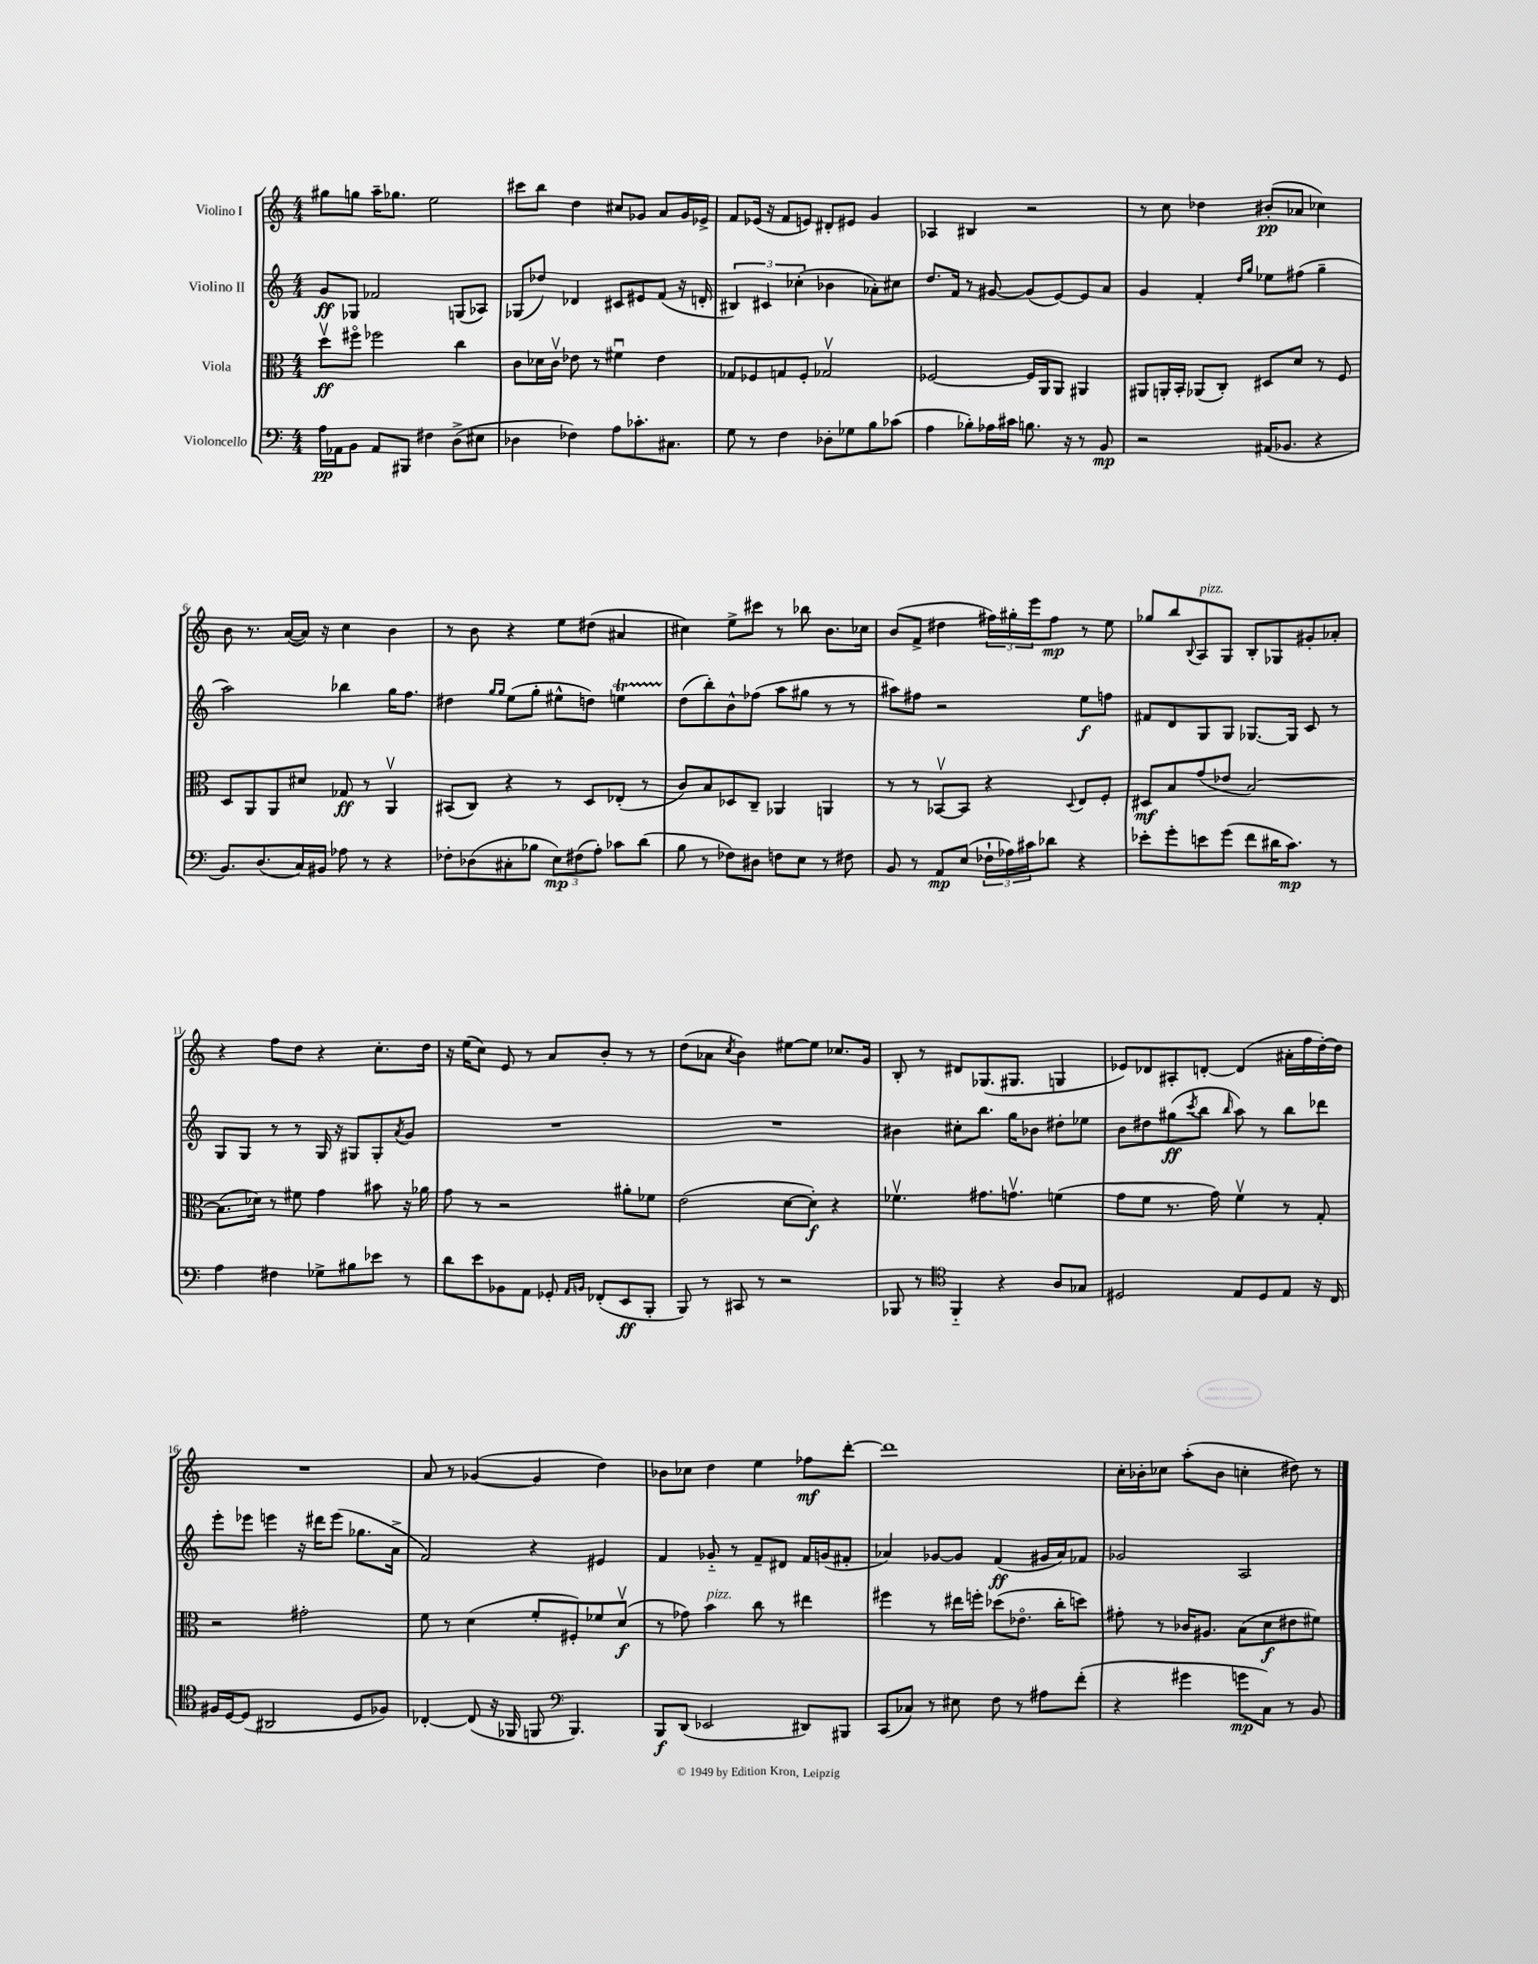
<<
\new StaffGroup <<
\new Staff = "s0" \with { instrumentName = "Violino I" } {
    \clef treble \key c \major \numericTimeSignature \time 4/4
    gis''8 g''8 a''16-- ges''8. e''2 |
    cis'''8 b''8 d''4 cis''8 ges'8 a'8 ges'16 ees'16-> |
    f'8 ees'16( r16 f'8 e'8) dis'8-. eis'8 g'4 |
    aes4 bis4 r2 |
    r8 c''8 des''4 bis'8-.\pp( aes'8 ces''4) |
    b'8 r8. a'16~( a'16) r16 c''4 b'4 |
    r8 b'8 r4 e''8 dis''8( ais'4 |
    cis''4) e''8-> cis'''8 r8 bes''8 b'8. ces''16 |
    b'8( f'8-> dis''4 \tuplet 3/2 { fis''16) gis''16-. e'''16 } fis''8\mp r8 e''8 |
    ges''8 b''8 \appoggiatura { b8 } a8^\markup { \italic "pizz." } g8 b8-. ges8 gis'8-. aes'8-. |
    r4 f''8 d''8 r4 c''8.-. d''16 |
    r16 e''16( c''8) e'8 r8 a'8 b'8-. r8 r8 |
    d''8( aes'8 \acciaccatura { c''8 } b'4) eis''8~ eis''8 ces''8. g'16 |
    b8-. r8 dis'8 ges8.( gis8. g4 |
    ees'8) des'8 ais8-. d'8~-. d'4( ais'16-. f''16 d''16~-.) d''16 |
    R1 |
    a'8 r8 ges'4~( ges'4 d''4) |
    bes'8 ces''8 d''4 e''4 fes''8\mf d'''8~-. |
    d'''1 |
    c''16-. bes'16-. ces''8 a''8-.( bes'8 c''4-. dis''8) r8 \bar "|." |
}
\new Staff = "s1" \with { instrumentName = "Violino II" } {
    \clef treble \key c \major \numericTimeSignature \time 4/4
    g'8\ff ges8 fes'2 g8( aes8) |
    ges8( des''8) des'4 cis'8 eis'8 f'8( r16 d'16-. |
    \tuplet 3/2 { bis4) cis'4 ces''4-.( } bes'4 aes'8-.) cis''8 |
    d''8. f'16 r8 gis'8~ gis'8( e'8~) e'8 a'8 |
    g'4 f'4-. \grace { d''16 g''16 } ees''8 fis''8( g''4-- |
    a''2) bes''4 g''16 f''8. |
    dis''4 \grace { g''16 g''16 } e''8( g''8-. eis''8-^ d''8) e''4\startTrillSpan |
    d''8\stopTrillSpan( b''8-.) b'8-^ fes''8( a''8 gis''8 r8 r8 |
    ais''8) fis''8 r2 e''8\f f''8 |
    fis'8 d'8 g8 g8 ges8.~ ges16 c'8 r8 |
    g8 g8 r8 r8 g16 r16 gis8 gis8-. \acciaccatura { a'8 } g'8 |
    R1 |
    R1 |
    bis'4 cis''8-. b''8. g''16 bes'8 dis''8-. ees''8 |
    b'8 dis''8 gis''8\ff( \acciaccatura { c'''8 } b''8 \grace { b''16 } a''8) r8 b''8 des'''8 |
    e'''8-. ees'''8 e'''4 r16 dis'''16 e'''8( ges''8. a'16-> |
    f'2) r4 eis'4 |
    f'4 ges'8-_ r8 f'8-- dis'8 f'16 g'16( fis'8-. |
    aes'4) ges'8~ ges'8 f'4\ff( gis'16 aes'16) fes'8 |
    ges'2 a2 \bar "|." |
}
\new Staff = "s2" \with { instrumentName = "Viola" } {
    \clef alto \key c \major \numericTimeSignature \time 4/4
    d''8\upbow\ff fis''8\flageolet fes''2 c''4 |
    c'8 des'16 c'16\upbow ees'8 r8 fis'4\downbow ees'4 |
    ges8 fes8 g8 fes8-. ges2\upbow |
    fes2~ fes16 a,16 a,8 ais,4 |
    ais,8 a,16-. b,16-. aes,8( c8-.) dis8 d'8 r8 f8 |
    d8 a,8 a,8 dis'8 ges8\ff r8 a,4\upbow |
    bis,8( c8) r4 r8 d8 ees8-.( r8 |
    c'8) b8 des8 c8-- aes,4 a,4 |
    r8 r8 bes,8~\upbow bes,8 r4 \appoggiatura { d8 } e8 f8-. |
    dis8\mf b8 g'8( ees'8 b2~) |
    b8.( des'16) r8 fis'8 g'4 bis'8 r16 aes'16 |
    g'8 r8 r2 ais'8-. fes'8 |
    e'2( d'8~ d'8-.\f) r4 |
    fes'4.\upbow gis'8. g'8.\upbow f'4( |
    g'8 f'8 r8. g'16) f'4\upbow r8 g8-. |
    r2 gis'2-. |
    f'8 r8 d'4( f'8-. fis8-.) fes'8 d'8\upbow\f( |
    r8 ges'8) b'4^\markup { \italic "pizz." } c''8 r8 eis''4 |
    fis''4 r8 eis''16 f''16-. des''8( ees'8.\flageolet c''16-. d''8) |
    gis'8-. r8 ces'16 ais8. b8( d'8\f eis'8 fis'8) \bar "|." |
}
\new Staff = "s3" \with { instrumentName = "Violoncello" } {
    \clef bass \key c \major \numericTimeSignature \time 4/4
    a16\pp aes,16 b,8 aes,8 bis,,8 fis4 d8->( eis8 |
    des4 fes4) a8 ces'8.-. cis8. |
    g8 r8 f4 des8-. ges8 b8 ces'8( |
    a4 bes8-.) aes16 cis'16 b8. r16 r8 b,8\mp |
    r2 ais,16( bes,8. r4 |
    b,8.) d8.( c16) bis,16 aes8 r8 r4 |
    fes8-. des8( cis8-. bes8 \tuplet 3/2 { e8\mp) fis8( a8-.) } ces'8 d'8( |
    b8 r8 fes8) dis8 f8 e8 r8 fis8 |
    b,8 r8 a,8\mp e8( \tuplet 3/2 { fes16-! aes16) cis'16 } des'8 r4 |
    ees'8-. g'8-. e'8 g'8( f'8 dis'16 c'8.\mp) r8 |
    a4 fis4 ges8-> bis8 ees'8 r8 |
    d'8 e'8 bes,8 a,8 ges,8-. \grace { a,16 b,16 } fes,8-.( e,8\ff b,,8-. |
    b,,8) r8 cis,8 r8 r2 |
    bes,,8 r8 \clef tenor f,4-_ r4 a8 ges8 |
    dis2 e8 dis8 e8 r16 c16 |
    fis16 d16~ d8( ais,2 d8 fes8) |
    ces4~-. ces8( r16 fes,16 f,8 \clef bass b,,4.) |
    b,,8\f d,8( ees,2 dis,8) bis,,8 |
    c,8( ces8) r8 eis8 f8 r8 ais8 f'8-.( |
    r4 gis'4 g'8\mp c8) r8 b,8 \bar "|." |
}
>>
>>
